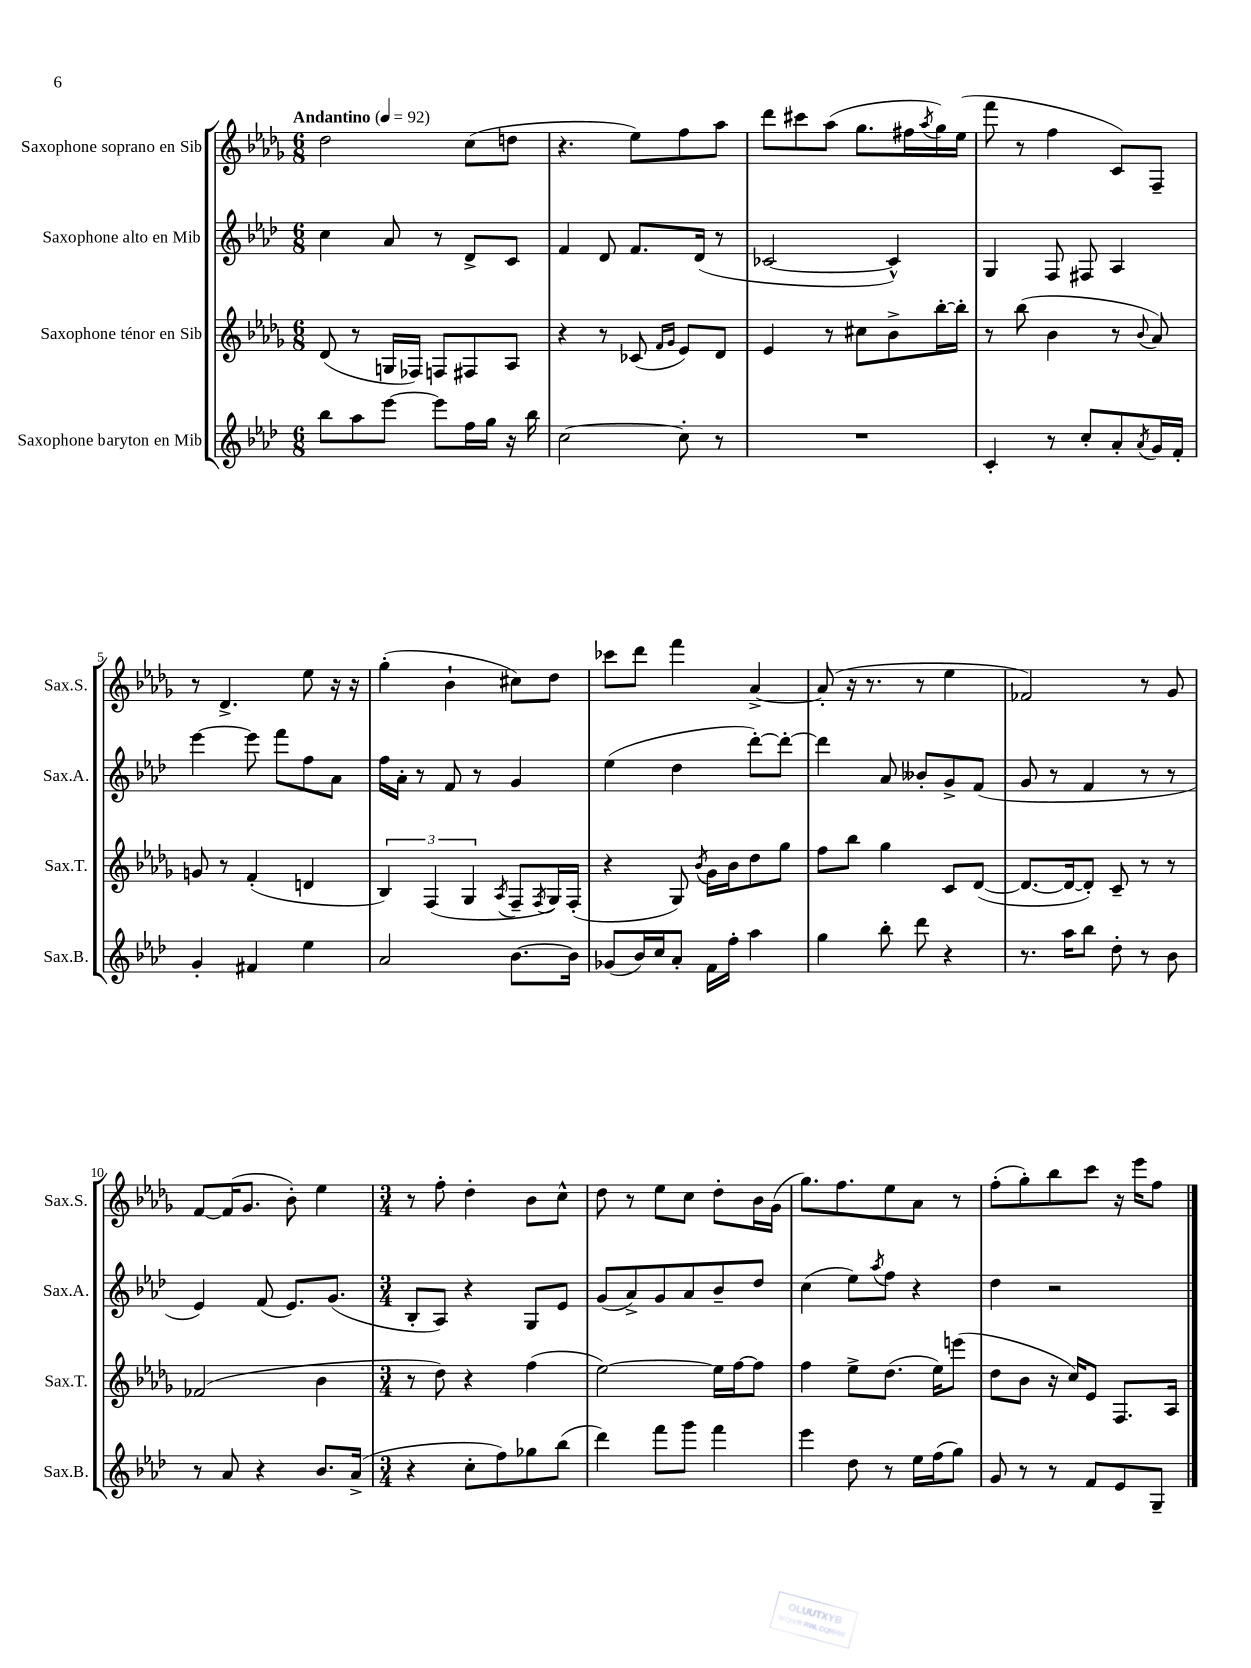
<<
\new StaffGroup <<
\new Staff = "s0" \with { instrumentName = "Saxophone soprano en Sib" shortInstrumentName = "Sax.S." } {
    \clef treble \key des \major \numericTimeSignature \time 6/8 \tempo "Andantino" 4 = 92
    des''2 c''8( d''8 |
    r4. ees''8) f''8 aes''8 |
    des'''8 cis'''8 aes''8( ges''8. fis''16 \acciaccatura { aes''8 } ges''16) ees''16( |
    f'''8 r8 f''4 c'8) f8-- |
    r8 des'4.-> ees''8 r16 r16 |
    ges''4-.( bes'4-! cis''8) des''8 |
    ces'''8 des'''8 f'''4 aes'4~-> |
    aes'8-.( r16 r8. r8 ees''4 |
    fes'2) r8 ges'8 |
    f'8~ f'16( ges'8. bes'8-.) ees''4 |
    \numericTimeSignature \time 3/4 r8 f''8-. des''4-. bes'8 c''8-^ |
    des''8 r8 ees''8 c''8 des''8-. bes'16 ges'16( |
    ges''8.) f''8. ees''8 aes'8 r8 |
    f''8-.( ges''8-.) bes''8 c'''8 r16 ees'''16 f''8 \bar "|." |
}
\new Staff = "s1" \with { instrumentName = "Saxophone alto en Mib" shortInstrumentName = "Sax.A." } {
    \clef treble \key aes \major \numericTimeSignature \time 6/8
    c''4 aes'8 r8 des'8-> c'8 |
    f'4 des'8 f'8. des'16( r8 |
    ces'2~ ces'4-^) |
    g4 f8 fis8 aes4 |
    ees'''4~ ees'''8 f'''8 f''8 aes'8 |
    f''16 aes'16-. r8 f'8 r8 g'4 |
    ees''4( des''4 des'''8~-.) des'''8~-. |
    des'''4 aes'8 beses'8-. g'8-> f'8( |
    g'8 r8 f'4 r8 r8 |
    ees'4) f'8( ees'8.) g'8.( |
    \numericTimeSignature \time 3/4 bes8-. aes8) r4 g8 ees'8 |
    g'8( aes'8->) g'8 aes'8 bes'8-- des''8 |
    c''4( ees''8) \acciaccatura { aes''8 } f''8 r4 |
    des''4 r2 \bar "|." |
}
\new Staff = "s2" \with { instrumentName = "Saxophone ténor en Sib" shortInstrumentName = "Sax.T." } {
    \clef treble \key des \major \numericTimeSignature \time 6/8
    des'8( r8 g16 fes16) f8 fis8 aes8 |
    r4 r8 ces'8( \grace { f'16 ges'16 } ees'8) des'8 |
    ees'4 r8 cis''8 bes'8-> bes''16~-. bes''16-. |
    r8 bes''8( bes'4 r8 \appoggiatura { bes'8 } aes'8) |
    g'8 r8 f'4-.( d'4 |
    \tuplet 3/2 { bes4) f4( ges4 } \acciaccatura { aes8 } f8-- \acciaccatura { f8 } ges16) f16-.( |
    r4 ges8) \acciaccatura { bes'8 } ges'16 bes'16 des''8 ges''8 |
    f''8 bes''8 ges''4 c'8 des'8~( |
    des'8.~ des'16~ des'8-.) c'8-- r8 r8 |
    fes'2( bes'4 |
    \numericTimeSignature \time 3/4 r8 des''8) r4 f''4( |
    ees''2~) ees''16 f''16~ f''8 |
    f''4 ees''8-> des''8.( ees''16) e'''8( |
    des''8 bes'8 r16 c''16) ees'8 f8. aes16 \bar "|." |
}
\new Staff = "s3" \with { instrumentName = "Saxophone baryton en Mib" shortInstrumentName = "Sax.B." } {
    \clef treble \key aes \major \numericTimeSignature \time 6/8
    bes''8 aes''8 ees'''8~ ees'''8 f''16 g''16 r16 bes''16 |
    c''2~ c''8-. r8 |
    R2. |
    c'4-. r8 c''8-. aes'8-. \acciaccatura { aes'8 } g'16 f'16-. |
    g'4-. fis'4 ees''4 |
    aes'2 bes'8.~ bes'16 |
    ges'8( bes'16) c''16 aes'8-. f'16 f''16-. aes''4 |
    g''4 bes''8-. des'''8 r4 |
    r8. aes''16 bes''8 des''8-. r8 bes'8 |
    r8 aes'8 r4 bes'8. aes'16->( |
    \numericTimeSignature \time 3/4 r4 c''8-. f''8) ges''8 bes''8( |
    des'''4) f'''8 g'''8 f'''4 |
    ees'''4 des''8 r8 ees''16 f''16( g''8) |
    g'8 r8 r8 f'8 ees'8 g8-- \bar "|." |
}
>>
>>
